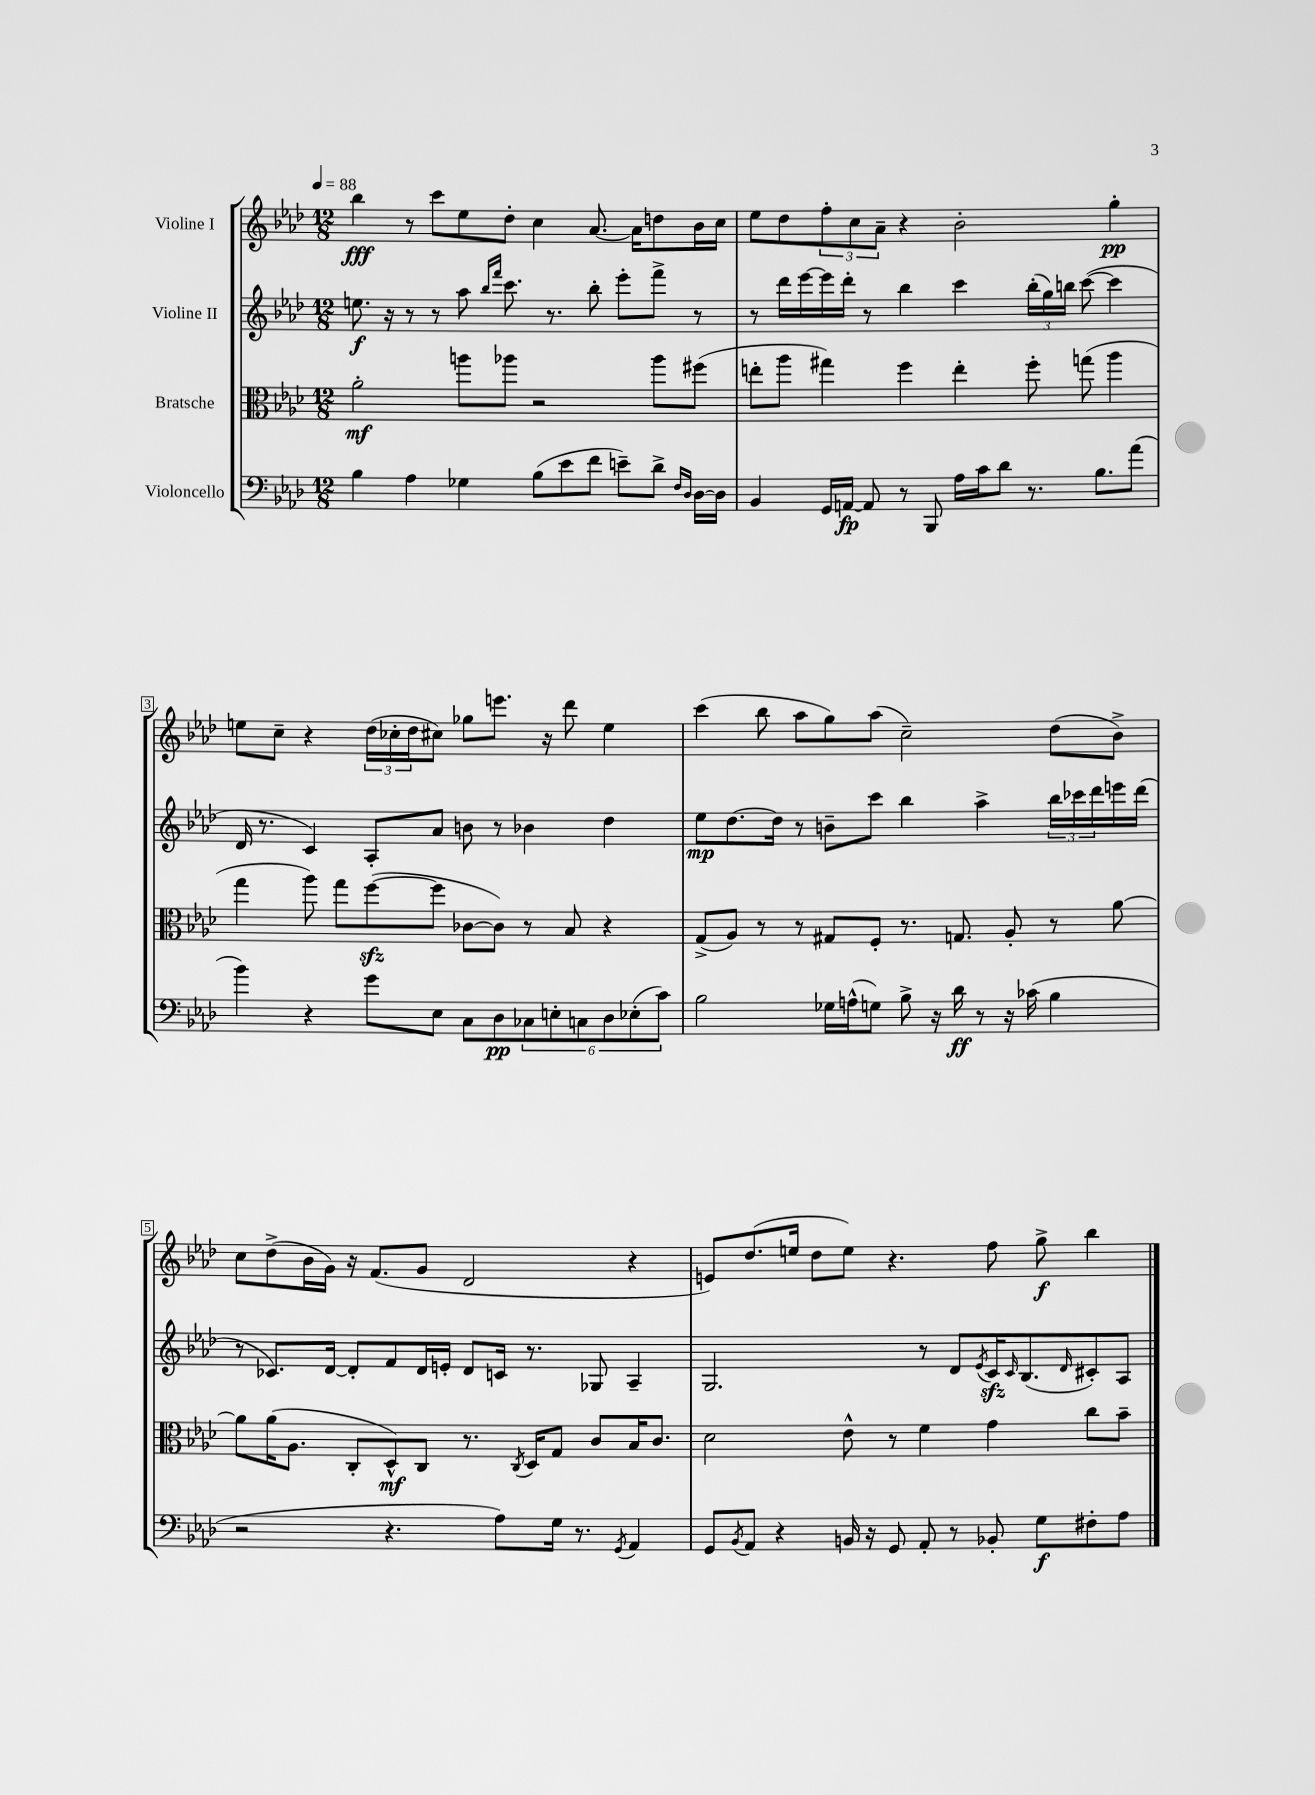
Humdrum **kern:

**kern	**dynam	**kern	**dynam	**kern	**dynam	**kern	**dynam
*part4	*part4	*part3	*part3	*part2	*part2	*part1	*part1
*staff4	*staff4	*staff3	*staff3	*staff2	*staff2	*staff1	*staff1
*I"Violoncello	*	*I"Bratsche	*	*I"Violine II	*	*I"Violine I	*
*clefF4	*	*clefC3	*	*clefG2	*	*clefG2	*
*k[b-e-a-d-]	*	*k[b-e-a-d-]	*	*k[b-e-a-d-]	*	*k[b-e-a-d-]	*
*M12/8	*	*M12/8	*	*M12/8	*	*M12/8	*
*MM88	*	*MM88	*	*MM88	*	*MM88	*
=1	=1	=1	=1	=1	=1	=1	=1
4B-\	.	2a-'\	mf	8.een\	f	4bb-\	fff
.	.	.	.	16r	.	.	.
4A-\	.	.	.	8r	.	8r	.
.	.	.	.	8r	.	8ccc\L	.
4G-X\	.	8aan\L	.	8aa-\	.	8ee-\	.
.	.	.	.	16qqbb-/LL	.	.	.
.	.	.	.	16qqfff/JJ	.	.	.
.	.	8aa-X\J	.	8.ccc\	.	8dd-'\J	.
(8B-\L	.	2r	.	.	.	4cc\	.
.	.	.	.	8.r	.	.	.
8e-\	.	.	.	.	.	.	.
8f\J	.	.	.	8bb-'\	.	[8.a-/	.
8en~\L)	.	.	.	8eee-'\L	.	.	.
.	.	.	.	.	.	16a-\KL]	.
8d-^\J	.	8aa-\L	.	8fff^\J	.	8ddn\	.
16qqF/LL	.	.	.	.	.	.	.
16qqD-/JJ	.	.	.	.	.	.	.
[16D-\LL	.	(8ff#X\J	.	8r	.	16b-\L	.
16D-\JJ]	.	.	.	.	.	16cc\JJ	.
=2	=2	=2	=2	=2	=2	=2	=2
4BB-/	.	8een'\L	.	8r	.	8ee-\L	.
.	.	8aa-\J	.	16ddd-\LL	.	8dd-\	.
.	.	.	.	[16eee-\	.	.	.
16GG/LL	.	4gg#X\)	.	16eee-\]	.	12ff'\	.
[16AAn/JJ	fp	.	.	16ddd-'\JJ	.	.	.
.	.	.	.	.	.	12cc\	.
8AA/]	.	.	.	8r	.	.	.
.	.	.	.	.	.	12a-~\J	.
8r	.	4ff\	.	4bb-\	.	4r	.
8BBB-/	.	.	.	.	.	.	.
16A-\LL	.	4ee'\	.	4ccc\	.	2b-'\	.
16c\J	.	.	.	.	.	.	.
8d-\J	.	.	.	.	.	.	.
8.r	.	8ff'\	.	(24bb-'\LL	.	.	.
.	.	.	.	24gg\)	.	.	.
.	.	.	.	24bbn\JJ	.	.	.
.	.	(8ggn\	.	([8ccc\	.	.	.
8.B-\L	.	.	.	.	.	.	.
.	.	4aa-\	.	4ccc\]	.	4gg'\	pp
(8a-\J	.	.	.	.	.	.	.
!!LO:LB:g=z
=3	=3	=3	=3	=3	=3	=3	=3
4b-\)	.	4gg\	.	16d-/	.	8een\L	.
.	.	.	.	8.r	.	.	.
.	.	.	.	.	.	8cc~\J	.
4r	.	8aa-\)	.	4c/)	.	4r	.
.	.	8gg\L	.	.	.	.	.
8g\L	.	([8ffzz\	.	8A-'/L	.	(24dd-\LL	.
.	.	.	.	.	.	24cc-X'\	.
.	.	.	.	.	.	24dd-\J	.
8E-\J	.	8ff\J]	.	8a-/J	.	8cc#X\J)	.
8C\L	.	[8c-X\L	.	8bn\	.	8gg-X\L	.
8D-\	pp	8c-\J])	.	8r	.	8.eeen\J	.
12C-X\	.	8r	.	4b-X\	.	.	.
.	.	.	.	.	.	16r	.
12En'\	.	.	.	.	.	.	.
.	.	8B-/	.	.	.	8ddd-\	.
12Cn\	.	.	.	.	.	.	.
12D-\	.	4r	.	4dd-\	.	4ee\	.
(12E-X'\	.	.	.	.	.	.	.
12c\J)	.	.	.	.	.	.	.
=4	=4	=4	=4	=4	=4	=4	=4
2B-\	.	(8G^/L	.	8ee-\L	mp	(4ccc\	.
.	.	8A-/J)	.	[8.dd-\	.	.	.
.	.	8r	.	.	.	8bb-\	.
.	.	.	.	16dd-\Jk]	.	.	.
.	.	8r	.	8r	.	8aa-\L	.
16G-X\LL	.	8G#X/L	.	8bn~\L	.	8gg\)	.
(16An^^\J	.	.	.	.	.	.	.
8Gn\J)	.	8F'/J	.	8ccc\J	.	(8aa-\J	.
8B-^\	.	8.r	.	4bb-\	.	2cc~\)	.
16r	.	.	.	.	.	.	.
16d-\	ff	8.Gn/	.	.	.	.	.
8r	.	.	.	4aa-^\	.	.	.
16r	.	8A-'/	.	.	.	.	.
(16c-X\	.	.	.	.	.	.	.
4B-\	.	8r	.	24bb-\LL	.	(8dd-\L	.
.	.	.	.	24ccc-X\	.	.	.
.	.	.	.	24ddd-\	.	.	.
.	.	[8a-\	.	16eeen\	.	8b-^\J)	.
.	.	.	.	(16ddd-\JJ	.	.	.
!!LO:LB:g=z
=5	=5	=5	=5	=5	=5	=5	=5
2r	.	8a-\L]	.	8r	.	8cc\L	.
.	.	(16a-\K	.	8.c-X/L)	.	(8dd-^\	.
.	.	8.A-\J	.	.	.	.	.
.	.	.	.	.	.	16b-\L	.
.	.	.	.	[16d-/Jk	.	16g\JJ)	.
.	.	8C'/L	.	8d-'/L]	.	16r	.
.	.	.	.	.	.	(8.f/L	.
4.r	.	8D-^^/)	mf	8f/	.	.	.
.	.	8C/J	.	16d-/L	.	8g/J	.
.	.	.	.	16en'/JJ	.	.	.
.	.	8.r	.	8d-/L	.	2d-/	.
8A-\L)	.	.	.	16cn/Jk	.	.	.
.	.	8qC/	.	.	.	.	.
.	.	16D-/KL	.	8.r	.	.	.
16G\Jk	.	8G/J	.	.	.	.	.
8.r	.	.	.	.	.	.	.
.	.	8c/L	.	8G-X/	.	.	.
8qGG/	.	.	.	.	.	.	.
4AA-/	.	16B-/K	.	4A-~/	.	4r	.
.	.	8.c/J	.	.	.	.	.
=6	=6	=6	=6	=6	=6	=6	=6
8GG/L	.	2d-\	.	2.G/	.	8en/L)	.
8qBB-/	.	.	.	.	.	.	.
8AA-/J	.	.	.	.	.	(8.dd-/	.
4r	.	.	.	.	.	.	.
.	.	.	.	.	.	16een/Jk	.
.	.	.	.	.	.	8dd-\L	.
16BBn/	.	8e-^^\	.	.	.	8ee\J)	.
16r	.	.	.	.	.	.	.
8GG/	.	8r	.	.	.	4.r	.
8AA-'/	.	4f\	.	8r	.	.	.
8r	.	.	.	8d-/L	.	.	.
.	.	.	.	8qe-/	.	.	.
8BB-X'/	.	4g\	.	16czz/K	.	8ff\	.
.	.	.	.	16qqc/	.	.	.
.	.	.	.	(8.B-/	.	.	.
8G\L	f	.	.	.	.	8gg^\	f
.	.	.	.	16qqd-/	.	.	.
8F#X'\	.	8cc\L	.	8c#X'/)	.	4bb-\	.
8A-\J	.	8b-~\J	.	8A-/J	.	.	.
==	==	==	==	==	==	==	==
*-	*-	*-	*-	*-	*-	*-	*-
